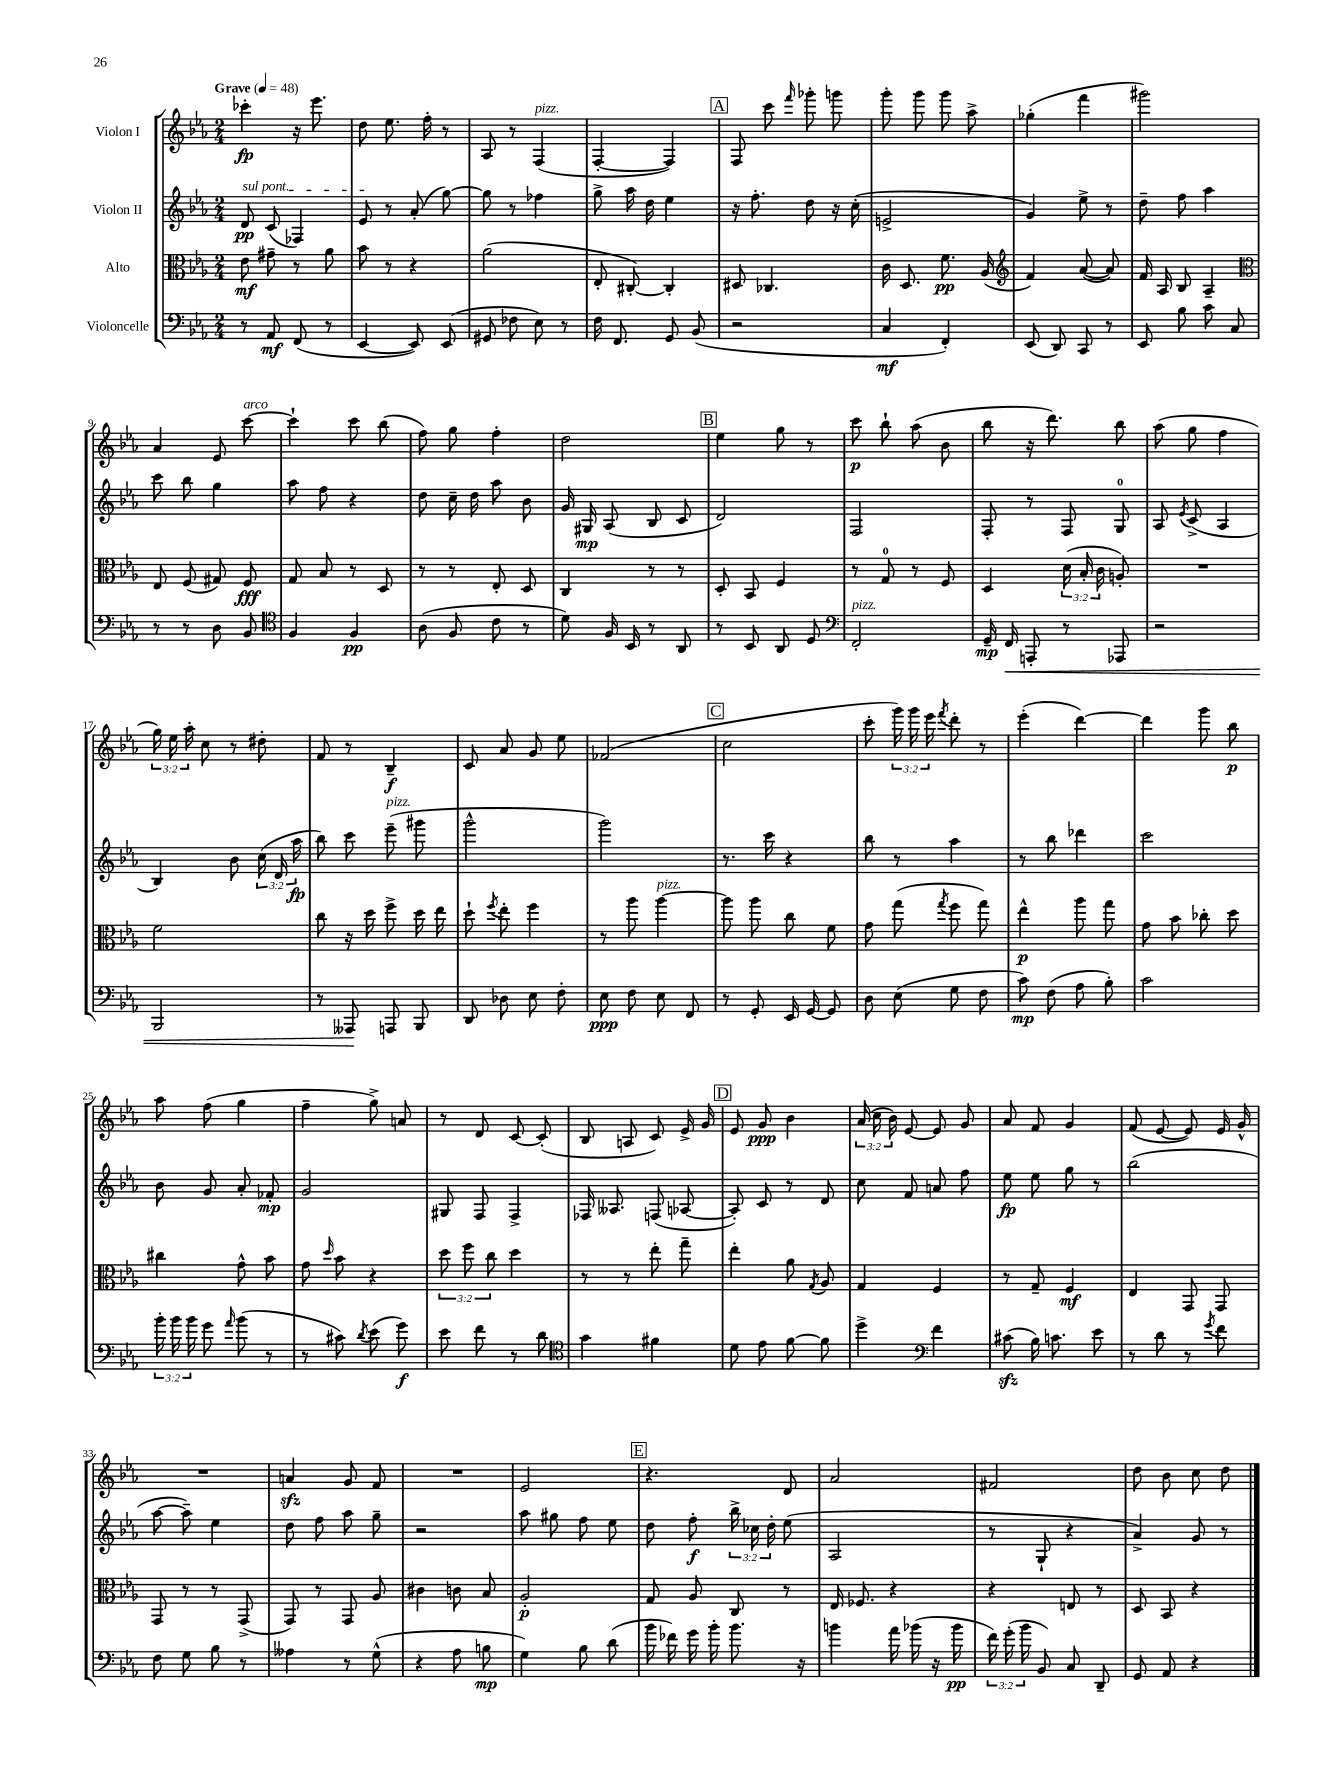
<<
\new StaffGroup <<
\new Staff = "s0" \with { instrumentName = "Violon I" } {
    \clef treble \key ees \major \numericTimeSignature \time 2/4 \override Staff.TupletNumber.text = #tuplet-number::calc-fraction-text \tempo "Grave" 4 = 48
    \autoBeamOff ces'''4-.\fp r16 ees'''8. |
    d''8 ees''8. f''16-. r8 |
    aes8 r8 f4^\markup { \italic "pizz." }( |
    f4~-. f4) |
    \mark \markup { \box "A" } f8 c'''8 \grace { f'''16 } ges'''8-. g'''8 |
    g'''8-. g'''8 g'''8 aes''8-> |
    ges''4-.( f'''4 |
    gis'''2) |
    aes'4 ees'8 c'''8~^\markup { \italic "arco" } |
    c'''4-! c'''8 bes''8( |
    f''8) g''8 f''4-. |
    d''2 |
    \mark \markup { \box "B" } ees''4 g''8 r8 |
    c'''8\p bes''8-! aes''8( bes'8 |
    bes''8 r16 d'''8.) bes''8 |
    aes''8( g''8 f''4 |
    \tuplet 3/2 { g''16) ees''16 aes''16-. } c''8 r8 dis''8-. |
    f'8 r8 bes4--\f |
    c'8 aes'8 g'8 ees''8 |
    fes'2( |
    \mark \markup { \box "C" } c''2 |
    c'''8-. \tuplet 3/2 { g'''16) g'''16 ees'''16 } \acciaccatura { f'''8 } d'''8-. r8 |
    ees'''4-.( d'''4~) |
    d'''4 g'''8 bes''8\p |
    aes''8 f''8( g''4 |
    f''4-- g''8->) a'8 |
    r8 d'8 c'8~ c'8-.( |
    bes8 a8 c'8) ees'16-> g'16 |
    \mark \markup { \box "D" } ees'8 g'8\ppp bes'4 |
    \tuplet 3/2 { aes'16( c''16 bes'16) } ees'8~ ees'8 g'8 |
    aes'8 f'8 g'4 |
    f'8( ees'8~ ees'8) ees'16 g'16-^ |
    R2 |
    a'4\sfz g'8 f'8 |
    R2 |
    ees'2 |
    \mark \markup { \box "E" } r4. d'8 |
    aes'2 |
    fis'2 |
    d''8 bes'8 c''8 d''8 \bar "|." |
}
\new Staff = "s1" \with { instrumentName = "Violon II" } {
    \clef treble \key ees \major \numericTimeSignature \time 2/4 \override Staff.TupletNumber.text = #tuplet-number::calc-fraction-text
    \autoBeamOff \once \override TextSpanner.bound-details.left.text = \markup { \italic "sul pont." } d'8\pp\startTextSpan c'8( fes4) |
    ees'8\stopTextSpan r8 aes'8-.( g''8~) |
    g''8 r8 fes''4 |
    g''8-> aes''16 d''16 ees''4 |
    \mark \markup { \box "A" } r16 f''8.-. d''8 r16 c''16-.( |
    e'2-> |
    g'4) ees''8-> r8 |
    d''8-- f''8 aes''4 |
    c'''8 bes''8 g''4 |
    aes''8 f''8 r4 |
    d''8 c''16-- d''16 aes''8 bes'8 |
    g'16 gis16\mp aes8( bes8 c'8 |
    \mark \markup { \box "B" } d'2) |
    f2 |
    f8-. r8 f8 g8-0 |
    aes8 \acciaccatura { ees'8 } c'8->( aes4 |
    bes4) bes'8 \tuplet 3/2 { c''16( d'16 aes''16\fp } |
    bes''8) c'''8 ees'''8--^\markup { \italic "pizz." }( gis'''8 |
    g'''2-^ |
    g'''2) |
    \mark \markup { \box "C" } r8. c'''16 r4 |
    bes''8 r8 aes''4 |
    r8 bes''8 des'''4 |
    c'''2 |
    bes'8 g'8 aes'8-. fes'8-.\mp |
    g'2 |
    gis8 f8 f4-> |
    fes16 aeses8. f8( aes8~ |
    \mark \markup { \box "D" } aes8-.) c'8 r8 d'8 |
    c''8 f'8 a'8 f''8 |
    ees''8\fp ees''8 g''8 r8 |
    bes''2( |
    aes''8~ aes''8--) ees''4 |
    d''8 f''8 aes''8 g''8-- |
    r2 |
    aes''8 gis''8 f''8 ees''8 |
    \mark \markup { \box "E" } d''8 f''8-.\f \tuplet 3/2 { bes''16-> ces''16 d''16-. } ees''8( |
    aes2 |
    r8 g8-! r4 |
    aes'4->) g'8 r8 \bar "|." |
}
\new Staff = "s2" \with { instrumentName = "Alto" } {
    \clef alto \key ees \major \numericTimeSignature \time 2/4 \override Staff.TupletNumber.text = #tuplet-number::calc-fraction-text
    \autoBeamOff ees'8\mf gis'8-- r8 aes'8 |
    bes'8 r8 r4 |
    aes'2( |
    ees8-. cis8~-.) cis4-. |
    \mark \markup { \box "A" } dis8 ces4. |
    c'16 d8. f'8.\pp aes16( |
    \clef treble f'4) aes'8~( aes'8) |
    f'16 aes16 bes8 aes4-- |
    \clef alto ees8 f8( gis8) f8\fff |
    g8 bes8 r8 d8 |
    r8 r8 ees8-. d8 |
    c4 r8 r8 |
    \mark \markup { \box "B" } d8-. bes,8 f4 |
    r8 g8-0 r8 f8 |
    d4 \tuplet 3/2 { d'16( bes16-. c'16 } a8-.) |
    R2 |
    f'2 |
    c''8 r16 d''16 f''8-> d''16 ees''16 |
    d''8-! \acciaccatura { f''8 } ees''8-. f''4 |
    r8 aes''8 aes''4~^\markup { \italic "pizz." } |
    \mark \markup { \box "C" } aes''8 aes''8 c''8 f'8 |
    g'8 g''8( \acciaccatura { g''8 } f''8 g''8) |
    ees''4-^\p aes''8 g''8 |
    g'8 bes'8 ces''8-. d''8 |
    cis''4 g'8-^ bes'8 |
    g'8 \grace { d''16 } bes'8 r4 |
    \tuplet 3/2 { d''8 f''8 c''8 } d''4 |
    r8 r8 ees''8-. g''8-- |
    \mark \markup { \box "D" } ees''4-. aes'8 \acciaccatura { g8 } aes8 |
    g4 f4 |
    r8 g8-- f4\mf |
    ees4 g,8 g,8 |
    g,8 r8 r8 g,8->( |
    g,8) r8 g,8 aes8 |
    cis'4 c'8 bes8 |
    aes2-.\p |
    \mark \markup { \box "E" } g8 aes8 c8 r8 |
    ees16 fes8. r4 |
    r4 e8 r8 |
    d8 bes,8 r4 \bar "|." |
}
\new Staff = "s3" \with { instrumentName = "Violoncelle" } {
    \clef bass \key ees \major \numericTimeSignature \time 2/4 \override Staff.TupletNumber.text = #tuplet-number::calc-fraction-text
    \autoBeamOff r8 aes,8\mf f,8( r8 |
    ees,4~ ees,8) ees,8( |
    gis,8 fes8 ees8) r8 |
    f16 f,8. g,8 bes,8( |
    \mark \markup { \box "A" } r2 |
    c4\mf f,4-.) |
    ees,8( d,8) c,8 r8 |
    ees,8 bes8 c'8 c8 |
    r8 r8 d8 bes,8 |
    \clef tenor f4 f4\pp |
    aes8( f8 c'8 r8 |
    d'8) f16 bes,16 r8 aes,8 |
    \mark \markup { \box "B" } r8 bes,8 aes,8 d8 |
    \clef bass f,2-.^\markup { \italic "pizz." } |
    g,16--\mp f,16\< a,,8-. r8 aes,,8 |
    r2 |
    bes,,2 |
    r8 aeses,,8\! a,,8 bes,,8 |
    d,8 des8 ees8 f8-. |
    ees8\ppp f8 ees8 f,8 |
    \mark \markup { \box "C" } r8 g,8-. ees,16 g,16~ g,8 |
    d8 ees8( g8 f8 |
    c'8\mp) f8( aes8 bes8-.) |
    c'2 |
    \tuplet 3/2 { bes'16-. bes'16 bes'16 } g'8 \grace { aes'16 } bes'8( r8 |
    r8 cis'8) \acciaccatura { d'8 } ees'8( g'8\f) |
    ees'8 f'8 r8 d'8 |
    \clef tenor g'4 fis'4 |
    \mark \markup { \box "D" } d'8 ees'8 f'8~ f'8 |
    d''4-> \clef bass f'4 |
    cis'8\sfz( bes16) c'8. ees'8 |
    r8 d'8 r8 \acciaccatura { g'8 } f'8 |
    f8 g8 bes8 r8 |
    aeses4 r8 g8-^( |
    r4 aes8 b8\mp |
    g4) bes8 d'8( |
    \mark \markup { \box "E" } bes'16 fes'16) g'16 bes'16-. bes'8. r16 |
    b'4 aes'16 bes'16( r16 bes'16\pp |
    \tuplet 3/2 { f'16) g'16-.( bes'16 } bes,8) c8 d,8-- |
    g,8 aes,8 r4 \bar "|." |
}
>>
>>
